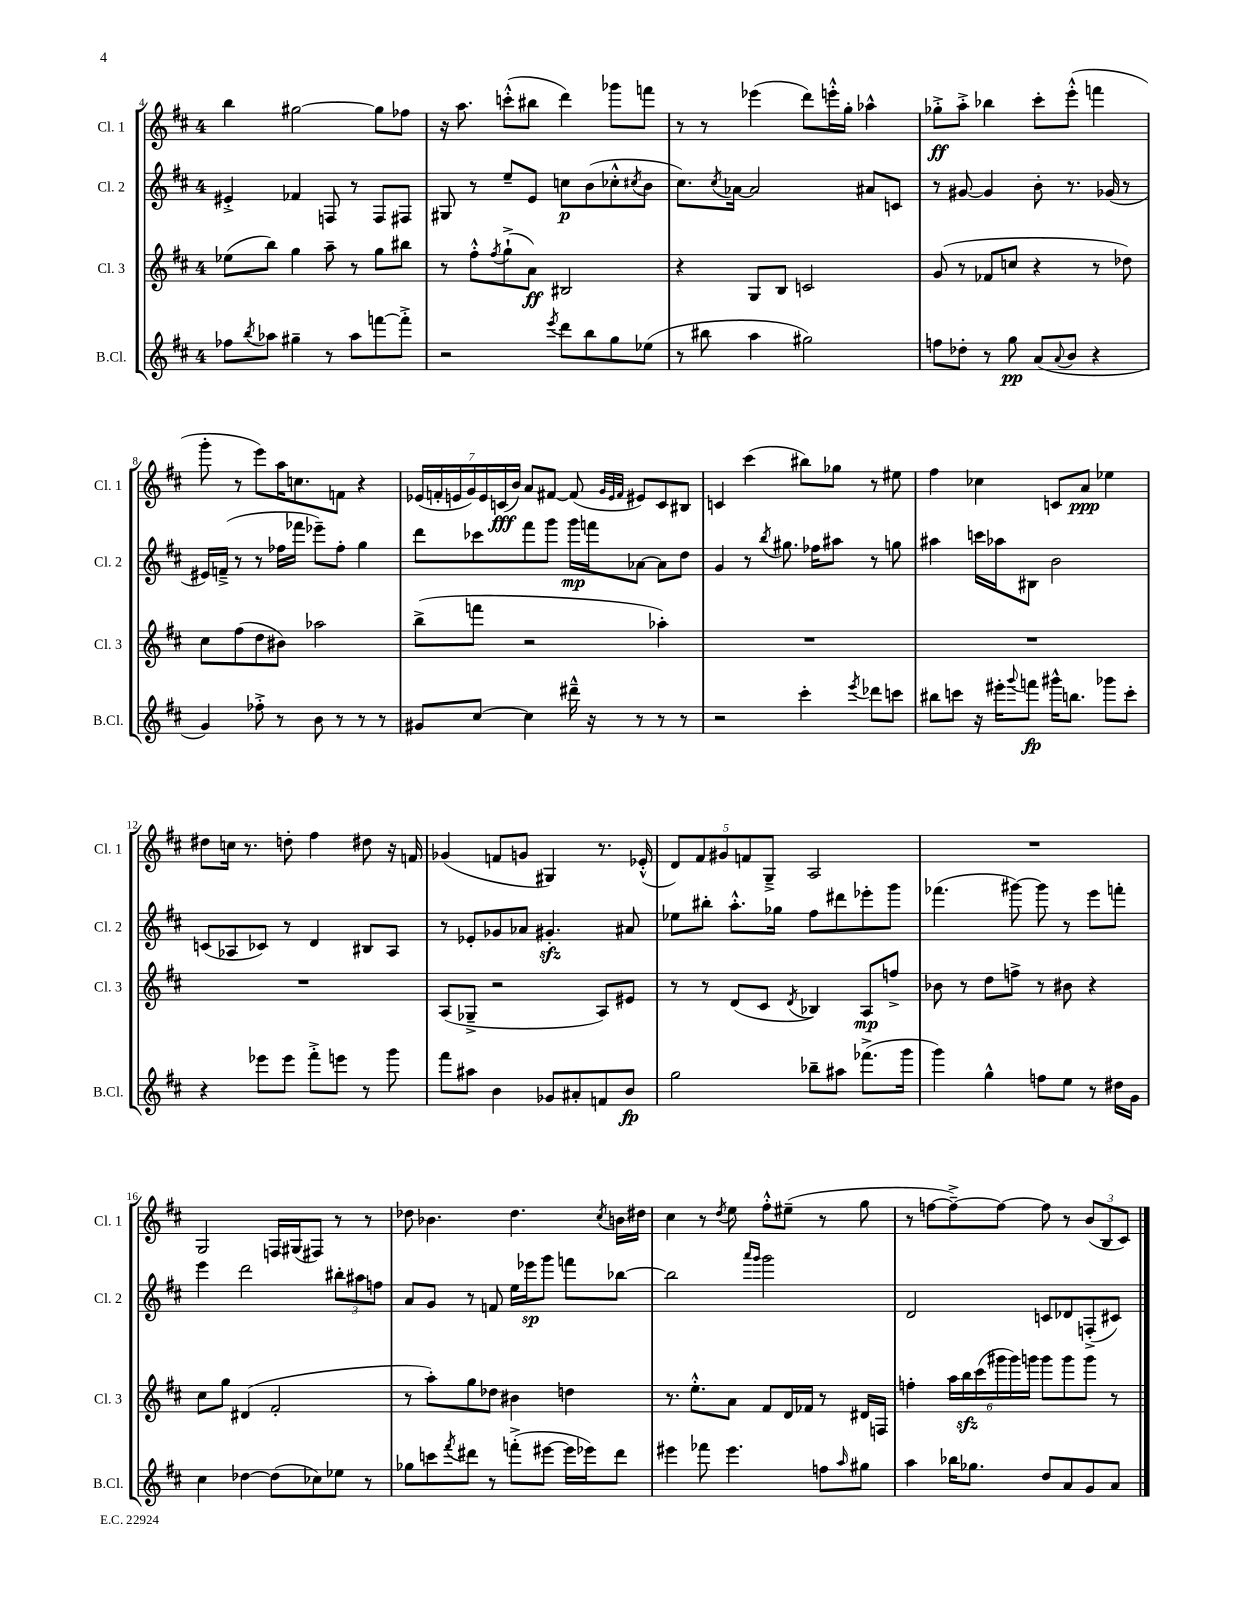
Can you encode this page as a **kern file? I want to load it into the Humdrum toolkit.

**kern	**kern	**kern	**kern
*staff4	*staff3	*staff2	*staff1
*clefG2	*clefG2	*clefG2	*clefG2
*k[f#c#]	*k[f#c#]	*k[f#c#]	*k[f#c#]
*M4/4	*M4/4	*M4/4	*M4/4
8ff-	(8ee-	4e#'^	4bb
8qbb	.	.	.
8aa-	8bb)	.	.
4gg#~	4gg	4f-	[2gg#
8r	8aa~	8F	.
8aa-	8r	8r	.
[8fff	8gg	8F	8gg#]
8fff'^]	8bb#	8F#	8ff-
=	=	=	=
2r	8r	8G#	16r
.	.	.	8.aa
.	8ff#'^^	8r	.
.	8qff#	.	.
.	(8gg`^	8ee~	(8ccc'^^
.	8a)	8e	8bb#
8qeee	.	.	.
8ddd	2B#	8cc	4ddd)
8bb	.	(8b	.
8gg	.	8cc-'^^	8ggg-
.	.	8qcc#	.
(8ee-	.	8b	8fff
=	=	=	=
8r	4r	8.cc#)	8r
8bb#	.	.	8r
.	.	8qcc#	.
.	.	[16a-	.
4aa	8G	2a-]	(4eee-
.	8B	.	.
2gg#)	2c	.	8ddd)
.	.	.	16eee'^^
.	.	.	16gg'
.	.	8a#	4aa-^^
.	.	8c	.
=	=	=	=
8ff	(8g	8r	8gg-'^
8dd-'	8r	[8g#	8aa'^
8r	8f-	4g#]	4bb-
8gg	8cc	.	.
(8a	4r	8b'	8ccc#'
8qqa	.	.	.
8b	.	8.r	(8eee'^^
4r	8r	.	4fff
.	.	(16g-	.
.	8dd-)	8r	.
=	=	=	=
4g)	8cc#	16e#)	8ggg'
.	.	(16f~^	.
.	(8ff#	8r	8r
8ff-'^	8dd	8r	8eee)
8r	8b#)	16ff-	16aa
.	.	16fff-	8.cc
8b	2aa-	8eee-~)	.
8r	.	8ff-'	8f
8r	.	4gg	4r
8r	.	.	.
=	=	=	=
8g#	(8bb^	8ddd	(28e-
.	.	.	28f'
.	.	.	28e
.	.	.	28g)
[8cc#	8fff	8ccc-	.
.	.	.	28e
.	.	.	(28c
.	.	.	28b)
4cc#]	2r	8fff#	8a
.	.	8ggg	[8f#
16ddd#~^^	.	16ggg	(8f#]
16r	.	16fff	.
.	.	.	32qqg
.	.	.	32qqe
.	.	.	32qqf#
8r	.	[8a-	8e#)
8r	4aa-')	8a-]	8c
8r	.	8dd	8B#
=	=	=	=
2r	1r	4g	4c
.	.	8r	(4ccc#
.	.	8qbb	.
.	.	8.gg#	.
4ccc#'	.	.	8bb#)
.	.	16ff-	.
.	.	8aa#	8gg-
8qeee	.	.	.
8ddd-	.	8r	8r
8ccc	.	8gg	8ee#
=	=	=	=
8bb#	1r	4aa#	4ff#
8ccc	.	.	.
16r	.	16ccc	4cc-
16eee#'	.	16aa-	.
8qqggg	.	.	.
8fff	.	8B#	.
16ggg#^^	.	2b	8c
8.bb	.	.	.
.	.	.	8a
8ggg-	.	.	4ee-
8ccc'	.	.	.
=	=	=	=
4r	1r	(8c	8dd#
.	.	8A-	16cc
.	.	.	8.r
8eee-	.	8c-)	.
8eee-	.	8r	8dd'
8fff#'^	.	4d	4ff#
8eee	.	.	.
8r	.	8B#	8dd#
8ggg	.	8A-	16r
.	.	.	16f
=	=	=	=
8fff#	(8A	8r	(4g-
8aa#	8G-~^	8e-'	.
4b	2r	8g-	8f
.	.	8a-	8g
8g-	.	4.g#'	4G#)
8a#'	.	.	.
8f	8A)	.	8.r
8b	8e#	8a#	.
.	.	.	(16e-'^^
=	=	=	=
2gg	8r	8ee-	10d)
.	.	.	10f#
.	8r	8bb#'	.
.	.	.	10g#
.	(8d	8.aa'^^	.
.	.	.	10f
.	8c#	.	.
.	.	.	10G~^
.	.	16gg-	.
.	8qd	.	.
8bb-~	4B-)	8ff#	2A
8aa#	.	8ddd#	.
(8.fff-^	8A	8eee-'	.
.	8ff^	8ggg	.
16ggg	.	.	.
=	=	=	=
4ggg)	8b-	(4.fff-	1r
.	8r	.	.
4gg^^	8dd	.	.
.	8ff^	[8ggg#)	.
8ff	8r	8ggg#]	.
8ee	8b#	8r	.
8r	4r	8eee	.
16dd#	.	8fff'	.
16g	.	.	.
=	=	=	=
4cc#	8cc#	4eee	2G
.	8gg	.	.
[4dd-	(4d#	2ddd	.
(8dd-]	2f#'	.	16F
.	.	.	(16G#
8cc-)	.	.	8F#)
8ee-	.	12bb#'	8r
.	.	12aa#	.
8r	.	.	8r
.	.	12ff	.
=	=	=	=
8gg-	8r	8a	8dd-
8ccc	8aa')	8g	4.b-
8qfff#	.	.	.
8ddd#	8gg	8r	.
8r	8dd-	8f	.
(8fff'^	4b#	16ee	4.dd-
.	.	16eee-	.
[8eee#	.	8ggg	.
16eee#]	4dd	8fff	.
16eee-)	.	.	.
.	.	.	8qcc#
8ddd#	.	[8bb-	16b
.	.	.	16dd#
=	=	=	=
4eee#	8.r	2bb-]	4cc#
.	8.ee'^^	.	.
8fff-	.	.	8r
.	.	.	8qdd
4.eee#	8a	.	8ee
.	.	16qqaaa	.
.	.	16qqggg	.
.	8f#	2ggg	8ff#'^^
.	16d	.	(8ee#~
.	16f-	.	.
8ff	8r	.	8r
16qqaa	.	.	.
8gg#	16d#	.	8gg
.	16F	.	.
=	=	=	=
4aa	4ff'	2d	8r
.	.	.	[8ff
16bb-	24aa	.	8ff~^_)
.	24bb	.	.
8.gg-	.	.	.
.	(24ccc#	.	.
.	24ggg#	.	8ff_
.	24ggg#)	.	.
.	24ggg	.	.
8dd	8ggg	8c	8ff]
8a	8ggg	8d-	8r
8g	8ggg	(8F'^	(12b
.	.	.	12B
8a	8r	8c#)	.
.	.	.	12c#)
==	==	==	==
*-	*-	*-	*-
